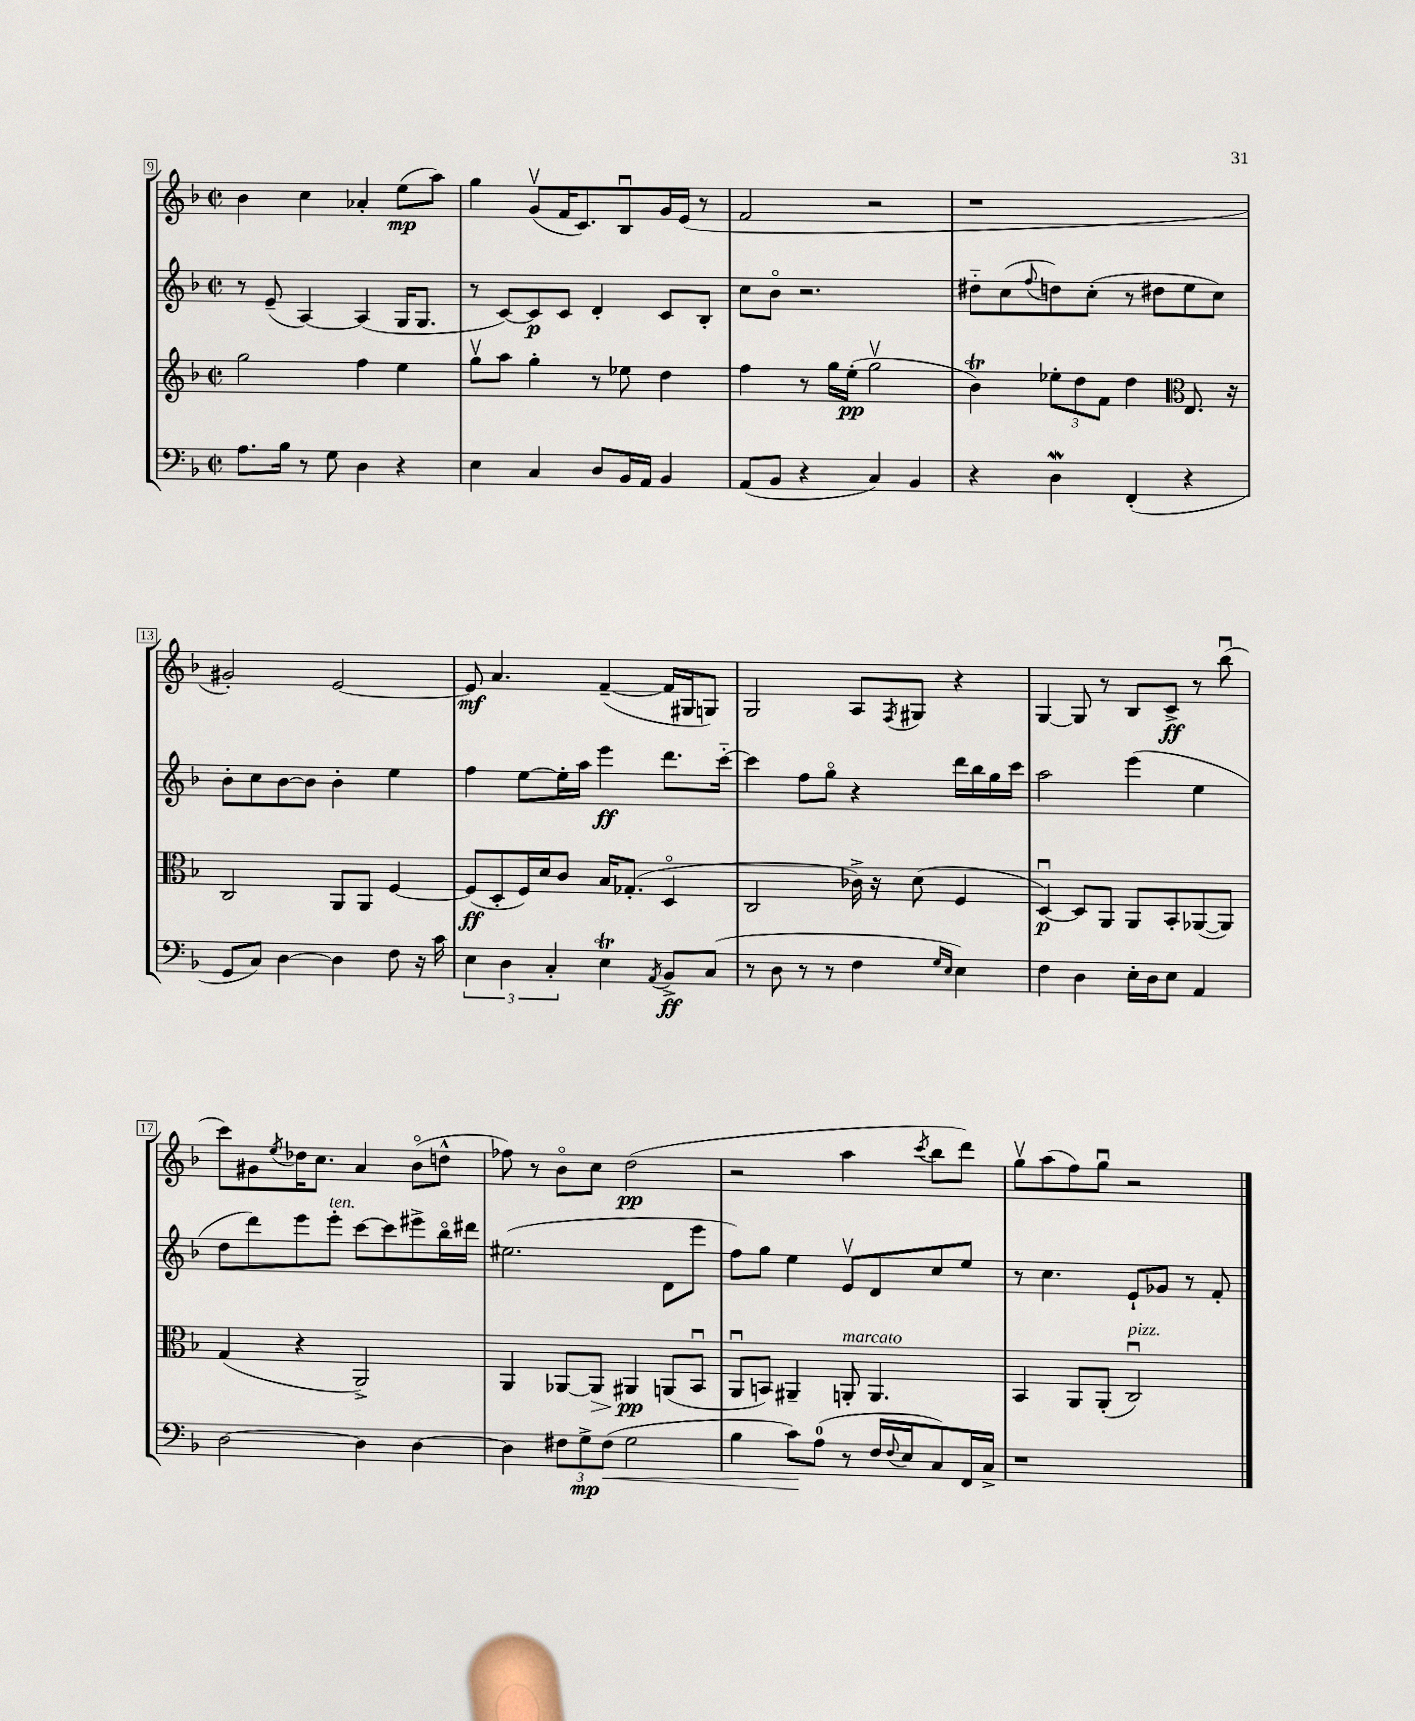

**kern	**kern	**kern	**kern
*staff4	*staff3	*staff2	*staff1
*clefF4	*clefG2	*clefG2	*clefG2
*k[b-]	*k[b-]	*k[b-]	*k[b-]
*M2/2	*M2/2	*M2/2	*M2/2
*met(c|)	*met(c|)	*met(c|)	*met(c|)
8.A	2gg	8r	4b-
.	.	(8e~	.
16B-	.	.	.
8r	.	[4A)	4cc
8G	.	.	.
4D	4ff	(4A]	4a-'
4r	4ee	16G	(8ee
.	.	8.G	.
.	.	.	8aa)
=	=	=	=
4E	8ggv	8r	4gg
.	8aa	[8c)	.
4C	4gg'	8c]	(8gv
.	.	8c	16f
.	.	.	8.c)
8D	8r	4d'	.
16BB-	8ee-	.	8B-u
16AA	.	.	.
4BB-	4dd	8c	16g
.	.	.	(16e
.	.	8B-'	8r
=	=	=	=
(8AA	4ff	8cc	2f
8BB-	.	8b-o	.
4r	8r	2.r	.
.	16gg	.	.
.	(16ee'	.	.
4C)	2ggv	.	2r
4BB-	.	.	.
=	=	=	=
4r	4b-)	8dd#'~	1r
.	.	(8cc	.
.	.	8qqff	.
4D	12ee-'	8dd)	.
.	12dd	.	.
.	.	(8cc'	.
.	12f	.	.
(4FF'	4dd	8r	.
.	.	8dd#	.
*	*clefC3	*	*
4r	8.E	8ee	.
.	.	8cc)	.
.	16r	.	.
=	=	=	=
8GG	2C	8b-'	2g#')
8C)	.	8cc	.
[4D	.	[8b-	.
.	.	8b-]	.
4D]	8AA	4b-'	[2e
.	8AA	.	.
8F	[4F	4ee	.
16r	.	.	.
16c	.	.	.
=	=	=	=
6E	(8F]	4ff	8e]
.	8D'	.	4.a
6D	.	.	.
.	16F)	[8ee	.
.	16d	.	.
6C'	.	.	.
.	8c	16ee']	.
.	.	16aa	.
4E	16B-	4eee	([4f~
.	(8.G-'	.	.
8qAA	.	.	.
8BB-^	4Do	8.ddd	16f]
.	.	.	16G#
(8C	.	.	8G)
.	.	[16ccc'~	.
=	=	=	=
8r	2C	4ccc]	2G
8D	.	.	.
8r	.	8ff	.
8r	.	8ggo	.
4F	16c-^)	4r	8A
.	16r	.	.
.	.	.	8qF
.	(8d	.	8G#
16qqG	.	.	.
16qqE	.	.	.
4E)	4F	16ddd	4r
.	.	16bb-	.
.	.	16gg	.
.	.	16ccc	.
=	=	=	=
4F	[4Du)	2aa	[4G
4D	8D]	.	8G]
.	8AA	.	8r
16E'	8AA	(4eee	8B-
16D	.	.	.
8E	8BB-'	.	8c^
4AA	([8AA-	4ee	8r
.	8AA-])	.	(8bb-u
=	=	=	=
[2D	(4G	8dd	8ccc)
.	.	8ddd)	8g#
.	.	.	8qee
.	4r	8eee	16dd-
.	.	.	8.cc
.	.	8eee'	.
4D]	2AA^)	[8ccc	4a
.	.	8ccc]	.
[4D	.	8eee#^	(8b-o
.	.	16bb-o	8dd^^
.	.	16ddd#	.
=	=	=	=
4D]	4AA	(2.ee#	8ff-)
.	.	.	8r
12F#	[8AA-	.	8b-o
12G^	.	.	.
.	8AA-]	.	8cc
(12F#	.	.	.
2G	4AA#	.	(2dd
.	(8AA	8d	.
.	8BB-u	8eee	.
=	=	=	=
4B-	8AAu	8ff)	2r
.	8BB)	8gg	.
8c)	4AA#~	4ee	.
(8A	.	.	.
8r	8AA'	8ev	4aa
16F	4.AA	8d	.
8qqF	.	.	.
16E	.	.	.
.	.	.	8qccc
8C)	.	8cc	8bb-
16FF	.	8ee	8ddd)
16C^	.	.	.
=	=	=	=
1r	4BB-	8r	8ggv
.	.	4.cc	(8aa
.	8AA	.	8ff)
.	(8AA'	.	8ggu
.	2Cu)	8e`	2r
.	.	8g-	.
.	.	8r	.
.	.	8f'	.
==	==	==	==
*-	*-	*-	*-
